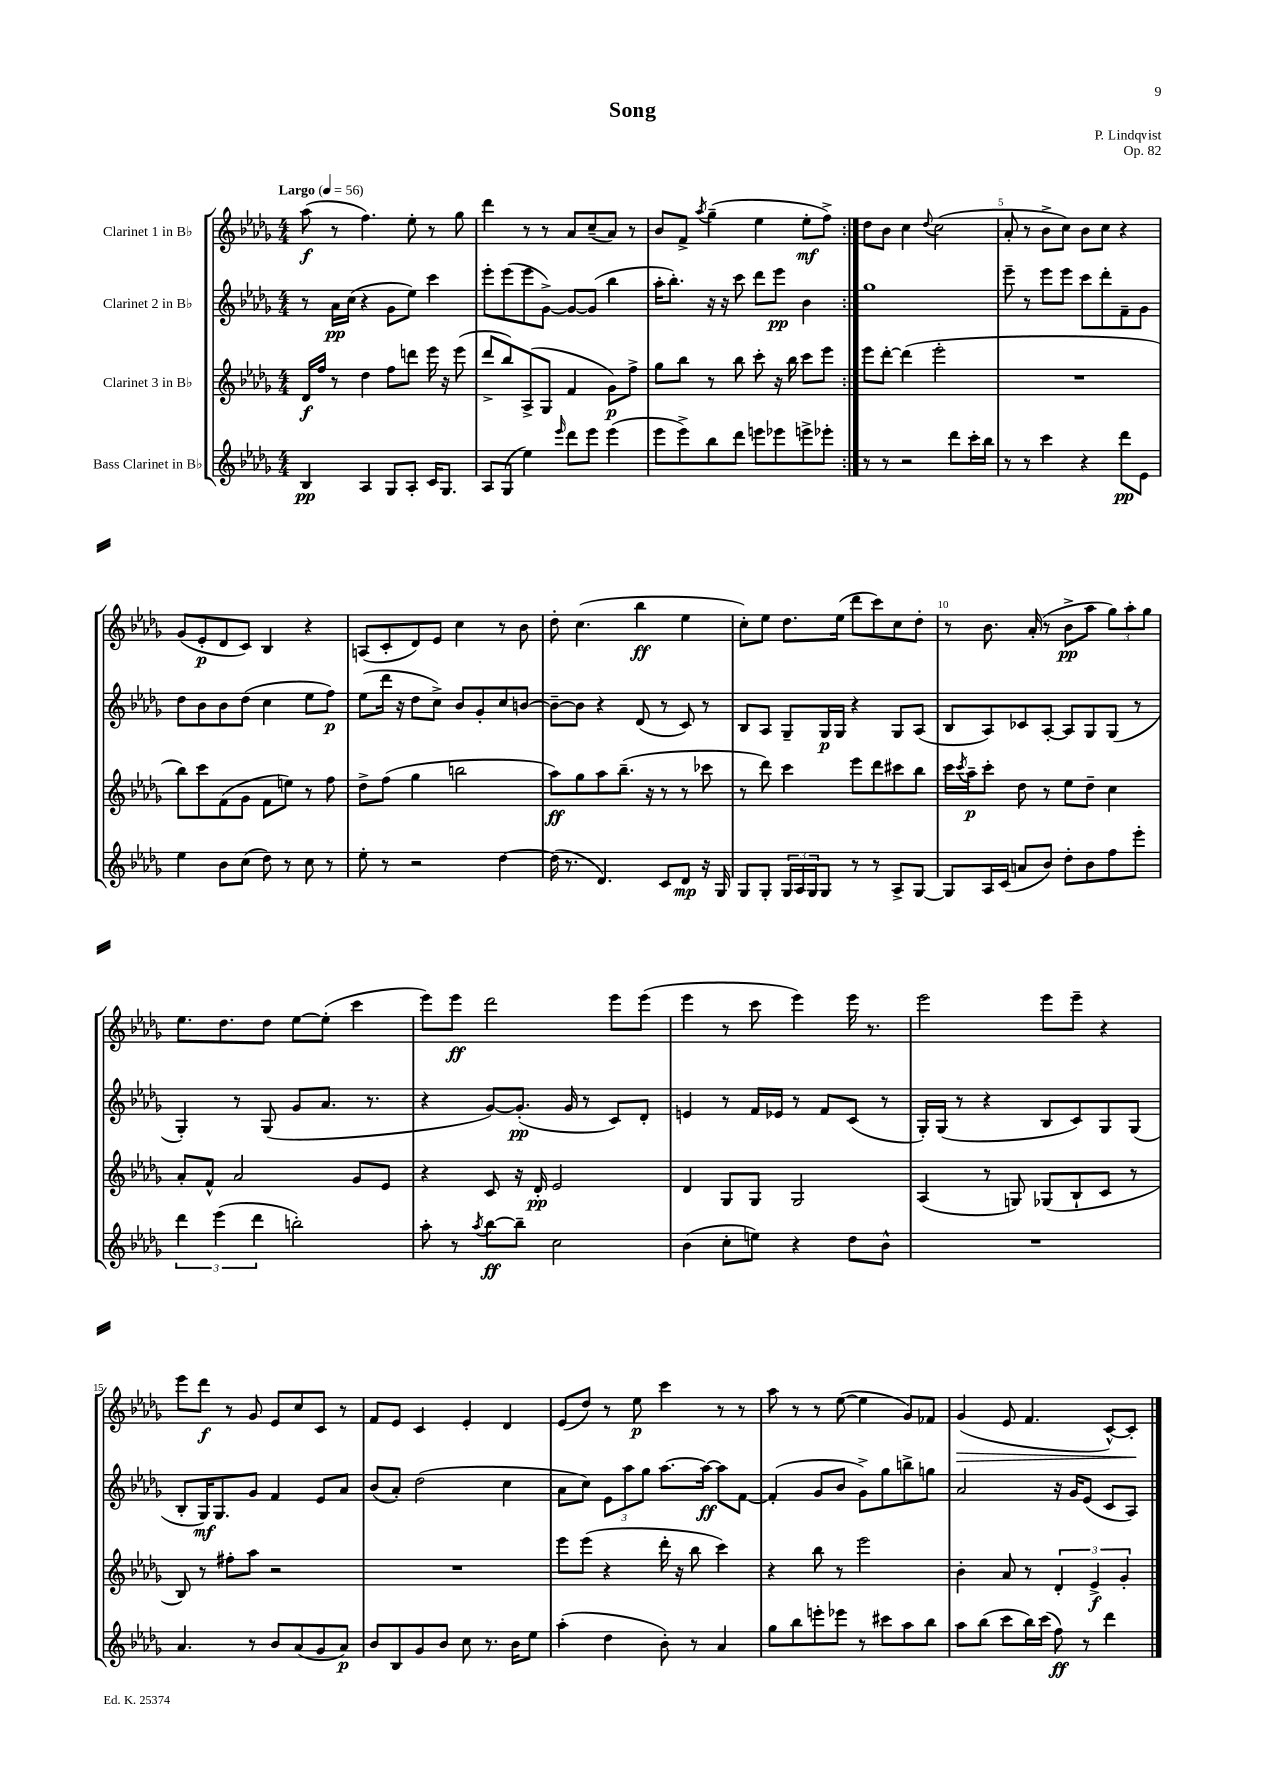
\header { title = "Song" composer = "P. Lindqvist" opus = "Op. 82" }
<<
\new StaffGroup <<
\new Staff = "s0" \with { instrumentName = "Clarinet 1 in Bb" } {
    \clef treble \key des \major \numericTimeSignature \time 4/4 \tempo "Largo" 4 = 56
    \repeat volta 2 { aes''8\f( r8 f''4.) ees''8-. r8 ges''8 |
    des'''4 r8 r8 aes'8 c''8--( aes'8) r8 |
    bes'8 f'8-> \acciaccatura { aes''8 } ges''4--( ees''4 ees''8-.\mf f''8->) | }
    des''8 bes'8 c''4 \appoggiatura { des''8 } c''2( |
    aes'8-. r8 bes'8-> c''8) bes'8 c''8 r4 |
    ges'8( ees'8-.\p des'8 c'8) bes4 r4 |
    a8( c'8-. des'8) ees'8 c''4 r8 bes'8 |
    des''8-. c''4.( bes''4\ff ees''4 |
    c''8-.) ees''8 des''8. ees''16( des'''8 c'''8) c''8 des''8-. |
    r8 bes'8. aes'16-.( r8 bes'8->\pp aes''8 \tuplet 3/2 { ges''8) aes''8-. ges''8 } |
    ees''8. des''8. des''8 ees''8~ ees''8-.( c'''4 |
    ees'''8) ees'''8\ff des'''2 ees'''8 ees'''8( |
    ees'''4 r8 c'''8 ees'''4) ees'''16 r8. |
    ees'''2 ees'''8 ees'''8-- r4 |
    ees'''8 des'''8\f r8 ges'8 ees'8 c''8 c'8 r8 |
    f'8 ees'8 c'4 ees'4-. des'4 |
    ees'8( des''8) r8 ees''8\p c'''4 r8 r8 |
    aes''8 r8 r8 ees''8~( ees''4 ges'8) fes'8 |
    ges'4\>( ees'8 f'4. c'8~-^) c'8-.\! \bar "|." |
}
\new Staff = "s1" \with { instrumentName = "Clarinet 2 in Bb" } {
    \clef treble \key des \major \numericTimeSignature \time 4/4
    \repeat volta 2 { r8 aes'16\pp c''16( r4 ges'8 ees''8) c'''4 |
    ees'''8-. ees'''8( ees'''8 ges'8~->) ges'8~ ges'8( bes''4 |
    aes''16-. bes''8.-.) r16 r16 c'''8 des'''8 ees'''8\pp bes'4 | }
    ges''1 |
    ees'''8-- r8 ees'''8 ees'''8 c'''8 des'''8-. f'8-- ges'8 |
    des''8 bes'8 bes'8 des''8( c''4 ees''8 f''8\p) |
    ees''8( des'''16 r16 des''8 c''8->) bes'8 ges'8-. c''8 b'8~ |
    b'8~-- b'8 r4 des'8( r8 c'8) r8 |
    bes8 aes8 ges8-- ges16\p ges16 r4 ges8 aes8( |
    bes8 aes8) ces'8 aes8~-. aes8 ges8 ges8( r8 |
    ges4-.) r8 ges8( ges'8 aes'8. r8. |
    r4 ges'8~) ges'8.-.\pp( ges'16 r8 c'8) des'8-. |
    e'4 r8 f'16 ees'16 r8 f'8 c'8( r8 |
    ges16-.) ges16( r8 r4 bes8 c'8) ges8 ges8( |
    bes8-. ges16\mf) ges8. ges'8 f'4 ees'8 aes'8 |
    bes'8( aes'8-.) des''2( c''4 |
    aes'8 c''8) \tuplet 3/2 { ees'8 aes''8 ges''8 } aes''8.~ aes''16~\ff aes''8 f'8~ |
    f'4-.( ges'8 bes'8 ges'8->) ges''8 b''8-> g''8 |
    aes'2 r16 ges'16 ees'8( c'8 aes8) \bar "|." |
}
\new Staff = "s2" \with { instrumentName = "Clarinet 3 in Bb" } {
    \clef treble \key des \major \numericTimeSignature \time 4/4
    \repeat volta 2 { des'16\f f''16 r8 des''4 f''8 d'''8 ees'''16 r16 ees'''8( |
    des'''8-> bes''8) aes8->( ges8 f'4 ges'8\p) f''8-> |
    ges''8 bes''8 r8 bes''8 c'''8-. r16 bes''16 c'''8 ees'''8 | }
    ees'''8 des'''8~-. des'''4( ees'''2-. |
    R1 |
    bes''8) c'''8 f'8( ges'8 f'8 e''8) r8 f''8 |
    des''8-> f''8( ges''4 b''2 |
    aes''8\ff) ges''8 aes''8 bes''8.--( r16 r8 r8 ces'''8 |
    r8 des'''8) c'''4 ees'''8 des'''8 cis'''8 bes''8 |
    c'''16 \acciaccatura { c'''8 } aes''16--\p c'''8-. des''8 r8 ees''8 des''8-- c''4 |
    aes'8-. f'8-^ aes'2 ges'8 ees'8 |
    r4 c'8 r16 des'16-.\pp ees'2 |
    des'4 ges8 ges8 ges2 |
    aes4( r8 g8) ges8( bes8-! c'8 r8 |
    bes8) r8 fis''8-. aes''8 r2 |
    R1 |
    ees'''8 ees'''8( r4 des'''16-. r16 bes''8 c'''4) |
    r4 bes''8 r8 ees'''2 |
    bes'4-. aes'8 r8 \tuplet 3/2 { des'4-. ees'4->\f ges'4-. } \bar "|." |
}
\new Staff = "s3" \with { instrumentName = "Bass Clarinet in Bb" } {
    \clef treble \key des \major \numericTimeSignature \time 4/4
    \repeat volta 2 { bes4\pp aes4 ges8 aes8-. c'16 ges8. |
    aes8 ges8( ees''4) \grace { ees'''16 } des'''8 ees'''8 ees'''4( |
    ees'''8 ees'''8->) bes''8 des'''8 e'''8 ees'''8 e'''8-> ees'''8-. | }
    r8 r8 r2 des'''8 c'''16-. bes''16 |
    r8 r8 c'''4 r4 des'''8\pp ees'8 |
    ees''4 bes'8 c''8( des''8) r8 c''8 r8 |
    ees''8-. r8 r2 des''4~ |
    des''16( r8. des'4.) c'8 des'8\mp r16 ges16 |
    ges8 ges8-. \tuplet 3/2 { ges16 aes16 ges16 } ges8 r8 r8 aes8-> ges8~ |
    ges8 aes16 c'16( a'8 bes'8) des''8-. bes'8 f''8 ees'''8-. |
    \tuplet 3/2 { des'''4 ees'''4( des'''4 } b''2-.) |
    aes''8-. r8 \acciaccatura { aes''8 } bes''8~\ff bes''8-- c''2 |
    bes'4( c''8-. e''8) r4 des''8 bes'8-^ |
    R1 |
    aes'4. r8 bes'8 aes'8( ges'8 aes'8\p) |
    bes'8 bes8 ges'8 bes'8 c''8 r8. bes'16 ees''8 |
    aes''4-.( des''4 bes'8-.) r8 aes'4 |
    ges''8 bes''8 e'''8-. ees'''8 r8 cis'''8 aes''8 bes''8 |
    aes''8 bes''8( c'''8 bes''16) c'''16( f''8\ff) r8 des'''4 \bar "|." |
}
>>
>>
\layout { \context { \Score \override BarNumber.break-visibility = ##(#f #t #t) barNumberVisibility = #(every-nth-bar-number-visible 5) } }
